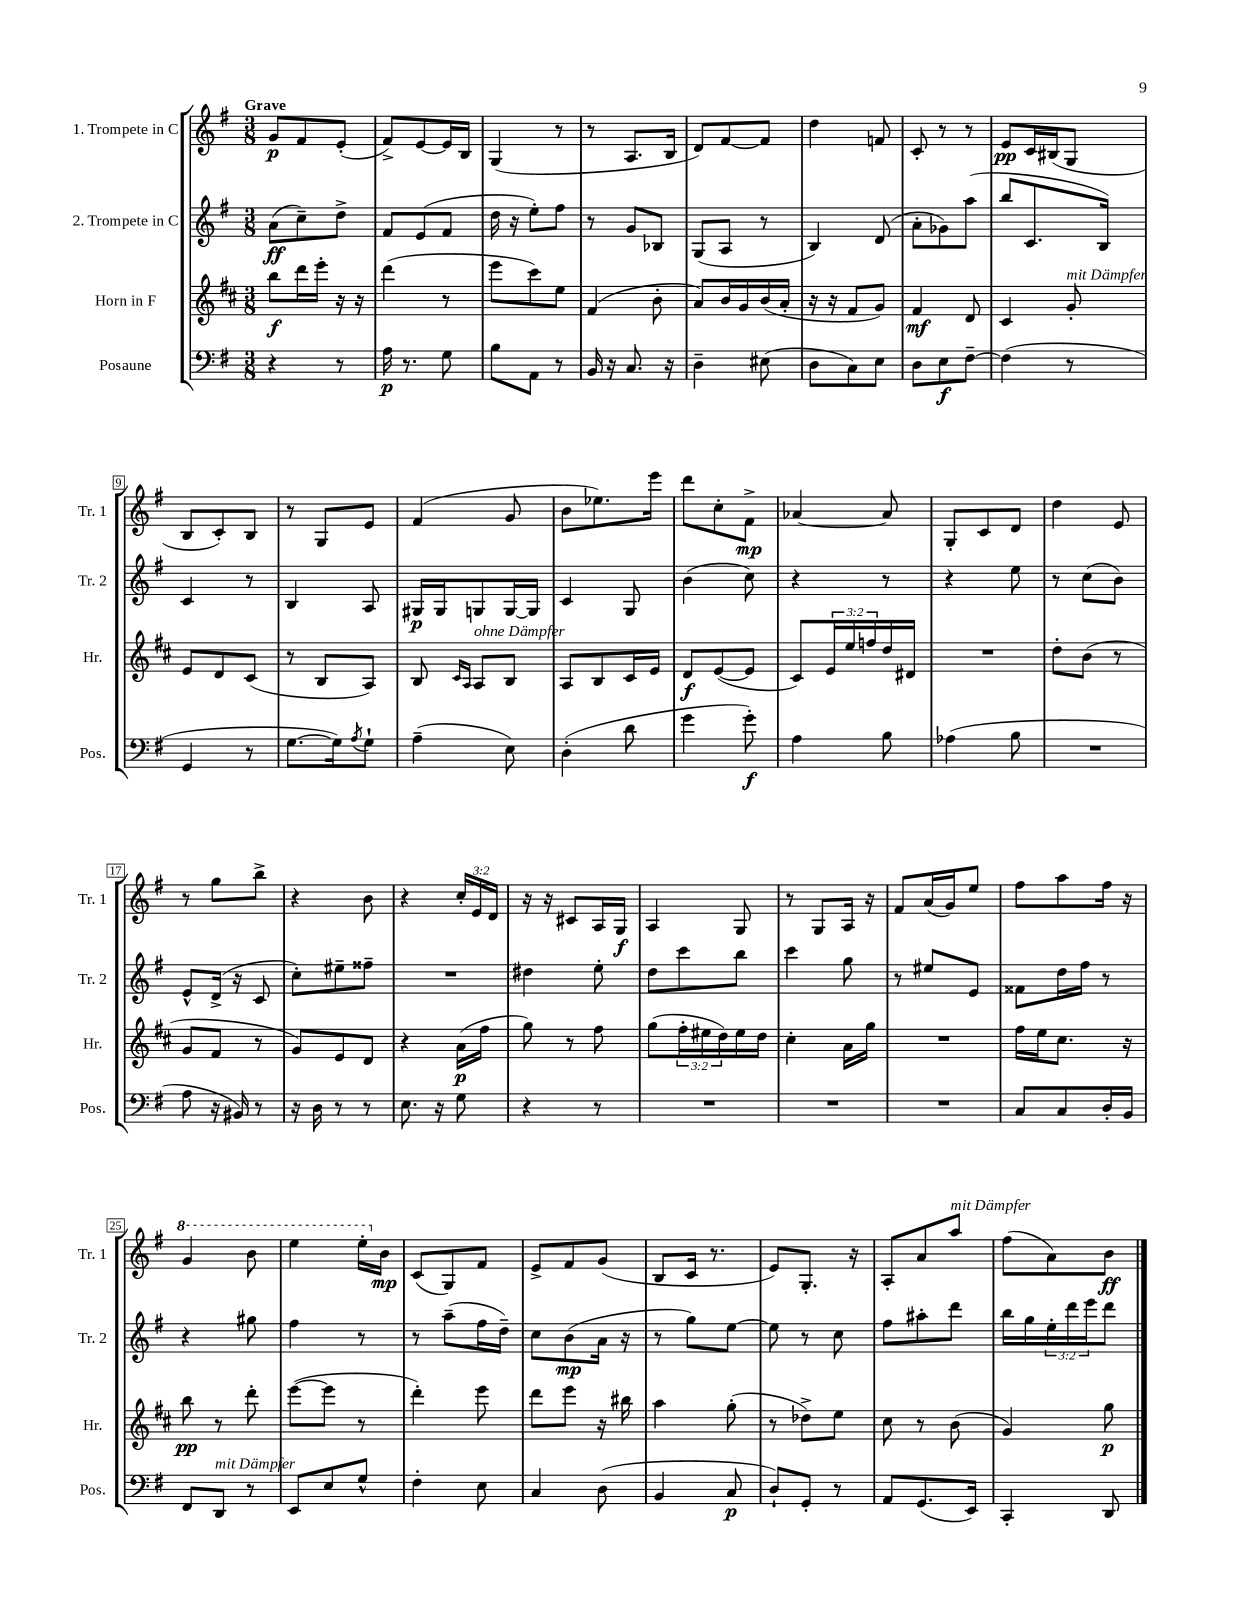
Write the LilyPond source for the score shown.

<<
\new StaffGroup <<
\new Staff = "s0" \with { instrumentName = "1. Trompete in C" shortInstrumentName = "Tr. 1" } {
    \clef treble \key g \major \numericTimeSignature \time 3/8 \override Staff.TupletNumber.text = #tuplet-number::calc-fraction-text \tempo "Grave"
    g'8\p fis'8 e'8-.( |
    fis'8->) e'8~ e'16 b16 |
    g4( r8 |
    r8 a8. b16 |
    d'8) fis'8~ fis'8 |
    d''4 f'8 |
    c'8-. r8 r8 |
    e'8\pp c'16 bis16( g8 |
    b8 c'8-.) b8 |
    r8 g8 e'8 |
    fis'4( g'8 |
    b'8 ees''8.) e'''16 |
    d'''8 c''8-. fis'8->\mp |
    aes'4~ aes'8 |
    g8-. c'8 d'8 |
    d''4 e'8 |
    r8 g''8 b''8-> |
    r4 b'8 |
    r4 \tuplet 3/2 { c''16-. e'16 d'16 } |
    r16 r16 cis'8 a16 g16\f |
    a4 g8 |
    r8 g8 a16 r16 |
    fis'8 a'16( g'16) e''8 |
    fis''8 a''8 fis''16 r16 |
    \ottava #1 g''4 b''8 |
    e'''4 e'''16-. \ottava #0 b'16\mp |
    c'8( g8) fis'8 |
    e'8-> fis'8 g'8( |
    b8 c'16 r8. |
    e'8) g8.-. r16 |
    a8-. a'8 a''8^\markup { \italic "mit Dämpfer" } |
    fis''8( a'8) b'8\ff \bar "|." |
}
\new Staff = "s1" \with { instrumentName = "2. Trompete in C" shortInstrumentName = "Tr. 2" } {
    \clef treble \key g \major \numericTimeSignature \time 3/8 \override Staff.TupletNumber.text = #tuplet-number::calc-fraction-text
    a'8\ff( c''8--) d''8-> |
    fis'8 e'8( fis'8 |
    d''16 r16 e''8-.) fis''8 |
    r8 g'8 bes8 |
    g8( a8 r8 |
    b4) d'8( |
    a'8-. ges'8) a''8( |
    b''8 c'8. b16) |
    c'4 r8 |
    b4 a8 |
    gis16\p gis16 g8 g16~ g16 |
    c'4 g8 |
    b'4( c''8) |
    r4 r8 |
    r4 e''8 |
    r8 c''8( b'8) |
    e'8-^ d'16->( r16 c'8 |
    c''8-.) eis''8-- fisis''8-- |
    R4. |
    dis''4 e''8-. |
    d''8 c'''8 b''8 |
    c'''4 g''8 |
    r8 eis''8 e'8 |
    fisis'8 d''16 fis''16 r8 |
    r4 gis''8 |
    fis''4 r8 |
    r8 a''8--( fis''16 d''16--) |
    c''8 b'8\mp( a'16 r16 |
    r8 g''8) e''8~ |
    e''8 r8 c''8 |
    fis''8 ais''8-. d'''8 |
    b''16 g''16 \tuplet 3/2 { e''16-. d'''16 e'''16 } d'''8 \bar "|." |
}
\new Staff = "s2" \with { instrumentName = "Horn in F" shortInstrumentName = "Hr." } {
    \clef treble \key d \major \numericTimeSignature \time 3/8 \override Staff.TupletNumber.text = #tuplet-number::calc-fraction-text
    b''8\f d'''16 e'''16-. r16 r16 |
    d'''4( r8 |
    e'''8 cis'''8) e''8 |
    fis'4( b'8-. |
    a'8) b'16 g'16 b'16( a'16-. |
    r16 r16 fis'8 g'8) |
    fis'4\mf d'8 |
    cis'4 g'8-.^\markup { \italic "mit Dämpfer" } |
    e'8 d'8 cis'8( |
    r8 b8 a8) |
    b8 \grace { cis'16 a16 } a8^\markup { \italic "ohne Dämpfer" } b8 |
    a8 b8 cis'16 e'16 |
    d'8\f e'8~( e'8 |
    cis'8) \tuplet 3/2 { e'16 e''16 f''16 } d''16 dis'16 |
    R4. |
    d''8-. b'8( r8 |
    g'8 fis'8 r8 |
    g'8) e'8 d'8 |
    r4 a'16\p( fis''16 |
    g''8) r8 fis''8 |
    g''8( \tuplet 3/2 { fis''16-. eis''16 d''16) } eis''16 d''16 |
    cis''4-. a'16 g''16 |
    R4. |
    fis''16 e''16 cis''8. r16 |
    b''8\pp r8 d'''8-. |
    e'''8~( e'''8 r8 |
    d'''4-.) e'''8 |
    d'''8 e'''8 r16 bis''16 |
    a''4 g''8-.( |
    r8 des''8->) e''8 |
    cis''8 r8 b'8( |
    g'4) g''8\p \bar "|." |
}
\new Staff = "s3" \with { instrumentName = "Posaune" shortInstrumentName = "Pos." } {
    \clef bass \key g \major \numericTimeSignature \time 3/8
    r4 r8 |
    a16\p r8. g8 |
    b8 a,8 r8 |
    b,16 r16 c8. r16 |
    d4-- eis8( |
    d8 c8) e8 |
    d8 e8\f fis8~-- |
    fis4( r8 |
    g,4 r8 |
    g8.~ g16) \acciaccatura { a8 } g8-! |
    a4--( e8) |
    d4-.( d'8 |
    g'4 g'8-.\f) |
    a4 b8 |
    aes4( b8 |
    R4. |
    a8 r16 bis,16) r8 |
    r16 d16 r8 r8 |
    e8. r16 g8 |
    r4 r8 |
    R4. |
    R4. |
    R4. |
    c8 c8 d16-. b,16 |
    fis,8 d,8^\markup { \italic "mit Dämpfer" } r8 |
    e,8 e8 g8-^ |
    fis4-. e8 |
    c4 d8( |
    b,4 c8\p |
    d8-!) g,8-. r8 |
    a,8 g,8.( e,16) |
    c,4-. d,8 \bar "|." |
}
>>
>>
\layout { \context { \Score \override BarNumber.stencil = #(make-stencil-boxer 0.1 0.3 ly:text-interface::print) } }
